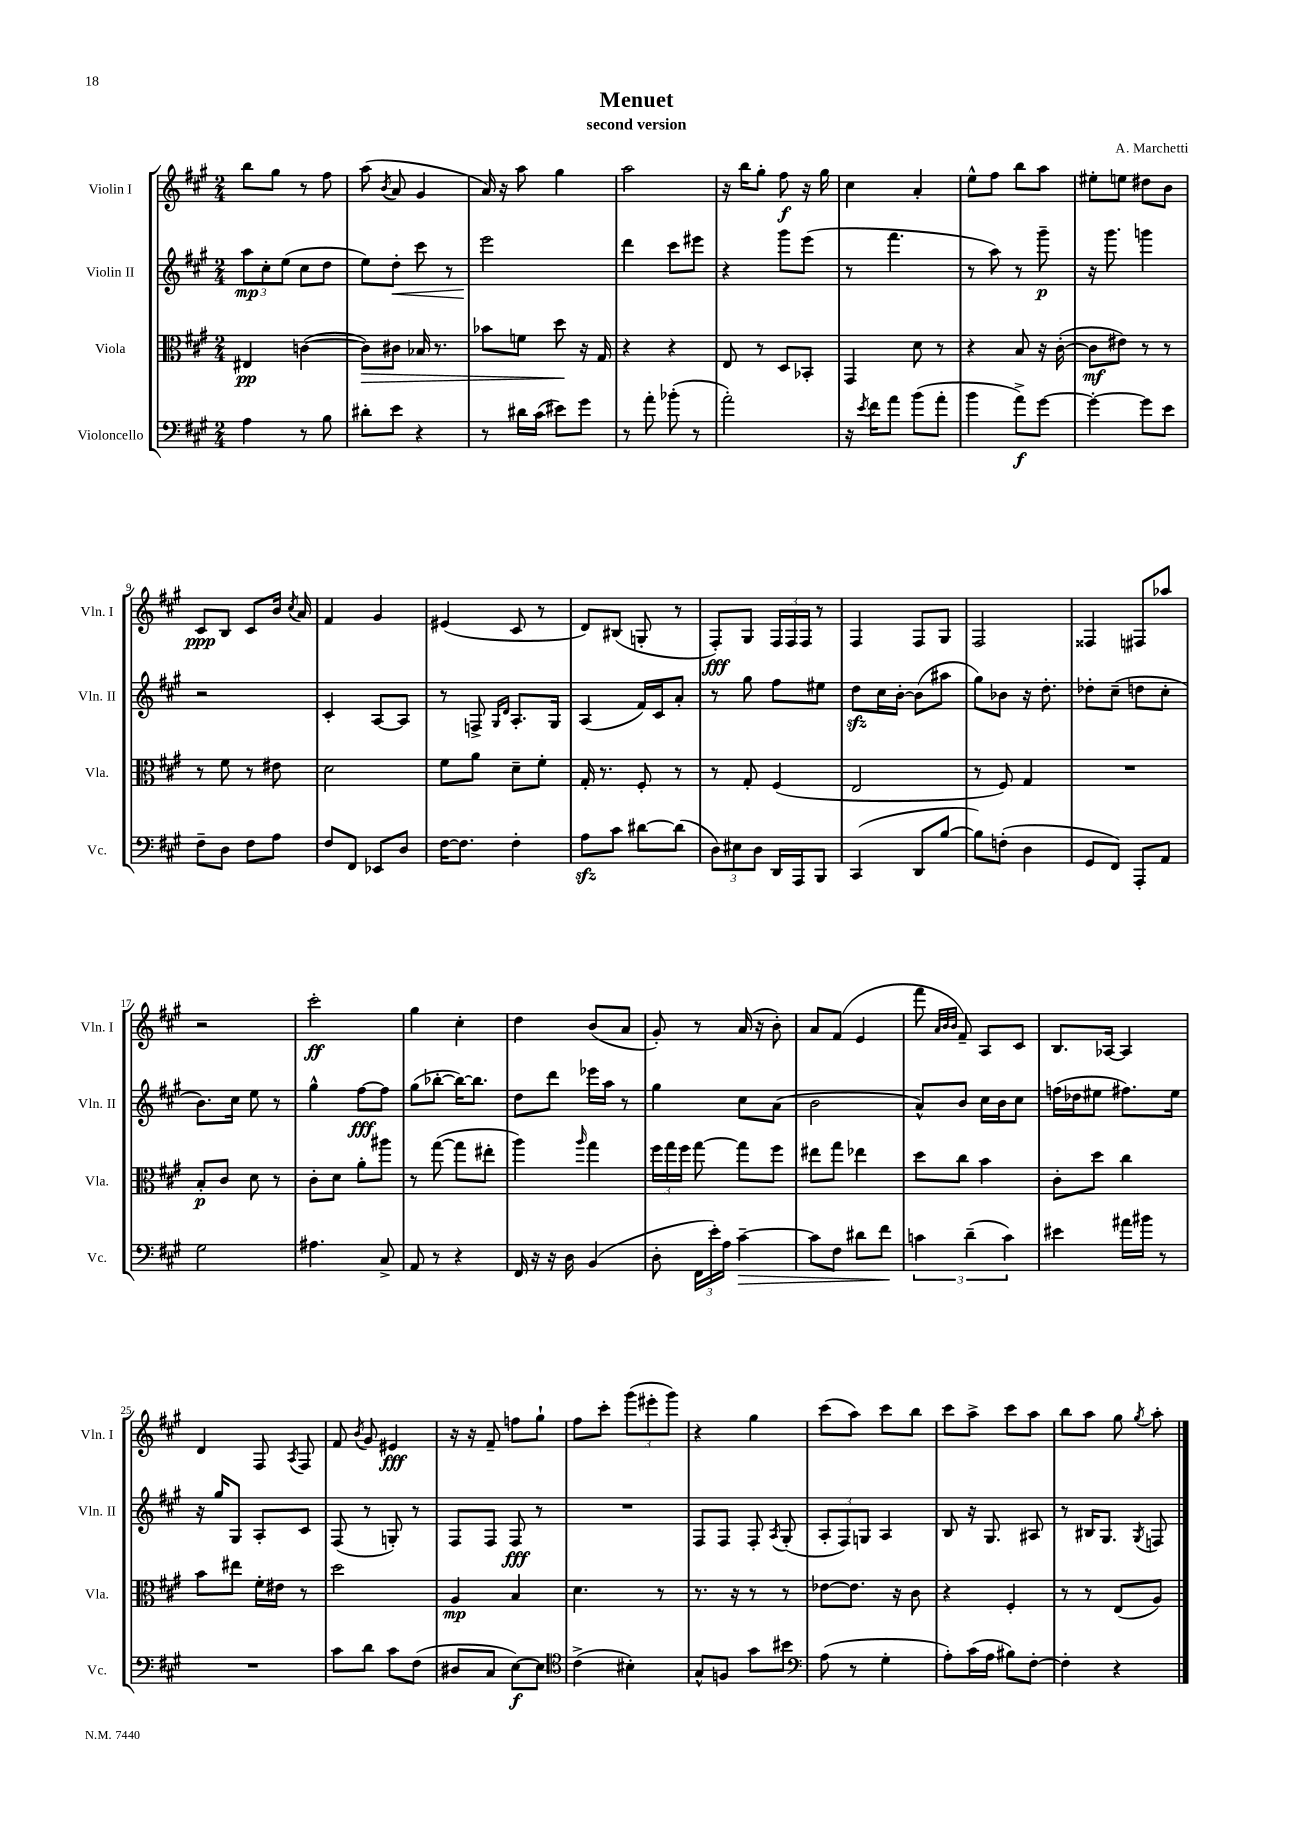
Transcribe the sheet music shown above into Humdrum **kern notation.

**kern	**dynam	**kern	**dynam	**kern	**dynam	**kern	**dynam
*part4	*part4	*part3	*part3	*part2	*part2	*part1	*part1
*staff4	*staff4	*staff3	*staff3	*staff2	*staff2	*staff1	*staff1
*I"Violoncello	*	*I"Viola	*	*I"Violin II	*	*I"Violin I	*
*I'Vc.	*	*I'Vla.	*	*I'Vln. II	*	*I'Vln. I	*
*clefF4	*	*clefC3	*	*clefG2	*	*clefG2	*
*k[f#c#g#]	*	*k[f#c#g#]	*	*k[f#c#g#]	*	*k[f#c#g#]	*
*M2/4	*	*M2/4	*	*M2/4	*	*M2/4	*
=1	=1	=1	=1	=1	=1	=1	=1
4A\	.	4E#X/	pp	12aa\L	mp	8bb\L	.
.	.	.	.	12cc#'\	.	.	.
.	.	.	.	.	.	8gg#\J	.
.	.	.	.	(12ee\J	.	.	.
8r	.	([4cn\	.	8cc#\L	.	8r	.
8B\	.	.	.	8dd\J	.	8ff#\	.
=2	=2	=2	=2	=2	=2	=2	=2
!	!	!	!LO:HP:b	!	!	!	!
8d#X'\L	.	8c\L])	>	8ee\L)	.	(8aa\	.
.	.	.	.	.	.	8qb/	.
!	!	!	!	!	!LO:HP:b	!	!
8e\J	.	8c#X\J	.	8dd'\J	<	8a/	.
4r	.	16B-X/	.	8ccc#\	.	4g#/	.
.	.	8.r	.	.	.	.	.
.	.	.	.	8r	.	.	.
=3	=3	=3	=3	=3	=3	=3	=3
8r	.	8b-X\L	.	2eee\	.	16a/)	.
.	.	.	.	.	.	16r	.
16d#X\LL	.	8fn\J	.	.	.	8aa\	.
(16c#\JJ	.	.	.	.	.	.	.
8e#X\L)	.	8dd\	.	.	.	4gg#\	.
8g#\J	.	16r	]	.	.	.	.
.	.	16G#/	.	.	.	.	.
.	.	.	.	.	[	.	.
=4	=4	=4	=4	=4	=4	=4	=4
8r	.	4r	.	4ddd\	.	2aa\	.
8a'\	.	.	.	.	.	.	.
(8b-X'\	.	4r	.	8ccc#\L	.	.	.
8r	.	.	.	8eee#X\J	.	.	.
=5	=5	=5	=5	=5	=5	=5	=5
2a'\)	.	8E/	.	4r	.	16r	.
.	.	.	.	.	.	16bb\KL	.
.	.	8r	.	.	.	8gg#'\J	.
.	.	8D/L	.	8ggg#\L	.	8ff#\	f
.	.	8BB-X'/J	.	(8eee\J	.	16r	.
.	.	.	.	.	.	16gg#\	.
=6	=6	=6	=6	=6	=6	=6	=6
16r	.	4GG#/	.	8r	.	4cc#\	.
8qe/	.	.	.	.	.	.	.
16f#\KL	.	.	.	.	.	.	.
8a\J	.	.	.	4.fff#\	.	.	.
(8b\L	.	8d\	.	.	.	4a'/	.
8a'\J	.	8r	.	.	.	.	.
=7	=7	=7	=7	=7	=7	=7	=7
4b\	.	4r	.	8r	.	8ee^^\L	.
.	.	.	.	8aa\)	.	8ff#\J	.
8a^\L)	f	8B/	.	8r	.	8bb\L	.
[8g#\J	.	16r	.	8ggg#~\	p	8aa\J	.
.	.	([16c#'\	.	.	.	.	.
=8	=8	=8	=8	=8	=8	=8	=8
4g#'\_	.	8c#\L]	mf	16r	.	8ee#X'\L	.
.	.	.	.	8.ggg#\	.	.	.
.	.	8e#X\J)	.	.	.	8een\J	.
8g#\L]	.	8r	.	4gggn\	.	8dd#X\L	.
8e\J	.	8r	.	.	.	8b\J	.
!!LO:LB:g=z
=9	=9	=9	=9	=9	=9	=9	=9
8F#~\L	.	8r	.	2r	.	8c#/L	ppp
8D\J	.	8f#\	.	.	.	8B/J	.
8F#\L	.	8r	.	.	.	8c#/L	.
8A\J	.	8e#X\	.	.	.	16b/Jk	.
.	.	.	.	.	.	8qcc#/	.
.	.	.	.	.	.	16a/	.
=10	=10	=10	=10	=10	=10	=10	=10
8F#/L	.	2d\	.	4c#'/	.	4f#/	.
8FF#/J	.	.	.	.	.	.	.
8EE-X/L	.	.	.	[8A/L	.	4g#/	.
8D/J	.	.	.	8A/J]	.	.	.
=11	=11	=11	=11	=11	=11	=11	=11
[16F#\KL	.	8f#\L	.	8r	.	(4e#X/	.
8.F#\J]	.	.	.	.	.	.	.
.	.	8a\J	.	8Fn^/	.	.	.
.	.	.	.	16qqG#/LL	.	.	.
.	.	.	.	16qqd/JJ	.	.	.
4F#'\	.	8d~\L	.	8.A'/L	.	8c#/	.
.	.	8f#'\J	.	.	.	8r	.
.	.	.	.	16G#/Jk	.	.	.
=12	=12	=12	=12	=12	=12	=12	=12
8Azz\L	.	16G#'/	.	(4A/	.	8d/L)	.
.	.	8.r	.	.	.	.	.
8c#\J	.	.	.	.	.	(8B#X/J	.
[8d#X\L	.	8F#'/	.	16f#/LL)	.	8Gn'/	.
.	.	.	.	16c#/J	.	.	.
(8d#\J]	.	8r	.	8a'/J	.	8r	.
=13	=13	=13	=13	=13	=13	=13	=13
12D\L)	.	8r	.	8r	.	8F#'/L)	fff
12E#X\	.	.	.	.	.	.	.
.	.	8G#'/	.	8gg#\	.	8G#/J	.
12D\J	.	.	.	.	.	.	.
16DD/LL	.	(4F#/	.	8ff#\L	.	24F#/LL	.
.	.	.	.	.	.	24F#/	.
16AAA/J	.	.	.	.	.	.	.
.	.	.	.	.	.	24F#/JJ	.
8BBB/J	.	.	.	8ee#X\J	.	8r	.
=14	=14	=14	=14	=14	=14	=14	=14
(4CC#/	.	2E/	.	8ddzz\L	.	4F#/	.
.	.	.	.	16cc#\L	.	.	.
.	.	.	.	[16b'\JJ	.	.	.
8DD/L	.	.	.	(8b\L]	.	8F#/L	.
[8B/J	.	.	.	8aa#X\J	.	8G#/J	.
=15	=15	=15	=15	=15	=15	=15	=15
8B\L])	.	8r	.	8gg#\L)	.	2F#/	.
(8Fn'\J	.	8F#/)	.	8b-X\J	.	.	.
4D\	.	4G#/	.	16r	.	.	.
.	.	.	.	8.dd'\	.	.	.
=16	=16	=16	=16	=16	=16	=16	=16
8GG#/L	.	2r	.	8dd-X'\L	.	4F##X/	.
8FF#/J)	.	.	.	(8cc#~\J	.	.	.
8AAA'/L	.	.	.	8ddn\L	.	8F#X/L	.
8AA/J	.	.	.	8cc#'\J	.	8aa-X/J	.
!!LO:LB:g=z
=17	=17	=17	=17	=17	=17	=17	=17
2G#\	.	8B'/L	p	8.b\L)	.	2r	.
.	.	8c#/J	.	.	.	.	.
.	.	.	.	16cc#\Jk	.	.	.
.	.	8d\	.	8ee\	.	.	.
.	.	8r	.	8r	.	.	.
=18	=18	=18	=18	=18	=18	=18	=18
4.A#X\	.	8c#'\L	.	4gg#^^\	.	2ccc#'\	ff
.	.	8d\J	.	.	.	.	.
.	.	8a'\L	.	[8ff#\L	fff	.	.
8C#^/	.	8aa#X\J	.	8ff#\J]	.	.	.
=19	=19	=19	=19	=19	=19	=19	=19
8AA/	.	8r	.	(8gg#\L	.	4gg#\	.
8r	.	([8gg#\	.	[8bb-X'\J	.	.	.
4r	.	8gg#\L]	.	16bb-\KL_)	.	4cc#'\	.
.	.	.	.	8.bb-\J]	.	.	.
.	.	8ee#X'\J	.	.	.	.	.
=20	=20	=20	=20	=20	=20	=20	=20
16FF#/	.	4aa\)	.	8dd\L	.	4dd\	.
16r	.	.	.	.	.	.	.
16r	.	.	.	8ddd\J	.	.	.
16D\	.	.	.	.	.	.	.
.	.	16qqaa/	.	.	.	.	.
(4BB/	.	4gg#\	.	16eee-X\LL	.	(8b/L	.
.	.	.	.	16aa\JJ	.	.	.
.	.	.	.	8r	.	8a/J	.
=21	=21	=21	=21	=21	=21	=21	=21
8D'\	.	24ff#\LL	.	4gg#\	.	8g#'/)	.
.	.	24gg#\	.	.	.	.	.
.	.	24ff#\JJ	.	.	.	.	.
24FF#\LL	.	[8gg#\	.	.	.	8r	.
24e'\)	.	.	.	.	.	.	.
24A\JJ	.	.	.	.	.	.	.
!	!LO:HP:b	!	!	!	!	!	!
[4c#~\	>	8gg#\L]	.	8cc#\L	.	(16a/	.
.	.	.	.	.	.	16r	.
.	.	8ff#\J	.	(8a\J	.	8b'\)	.
=22	=22	=22	=22	=22	=22	=22	=22
8c#\L]	.	8ee#X\L	.	2b\	.	8a/L	.
8F#\J	.	8gg#\J	.	.	.	(8f#/J	.
8d#X\L	.	4ee-X\	.	.	.	4e/	.
8f#\J	.	.	.	.	.	.	.
.	]	.	.	.	.	.	.
=23	=23	=23	=23	=23	=23	=23	=23
6cn\	.	8dd\L	.	8a^^/L)	.	8fff#\	.
.	.	.	.	.	.	32qqa/LLL	.
.	.	.	.	.	.	32qqb/	.
.	.	.	.	.	.	32qqb/JJJ	.
.	.	8cc#\J	.	8b/J	.	8f#~/)	.
(6d~\	.	.	.	.	.	.	.
.	.	4b\	.	16cc#\LL	.	8A/L	.
.	.	.	.	16b\J	.	.	.
6c\)	.	.	.	.	.	.	.
.	.	.	.	8cc#\J	.	8c#/J	.
=24	=24	=24	=24	=24	=24	=24	=24
4e#X\	.	8c#'\L	.	(16ffn\LL	.	8.B/L	.
.	.	.	.	16dd-X\J	.	.	.
.	.	8dd\J	.	8ee#X\J	.	.	.
.	.	.	.	.	.	[16A-X/Jk	.
16a#X\LL	.	4cc#\	.	8.ff#X\L)	.	4A-/]	.
16b#X\JJ	.	.	.	.	.	.	.
8r	.	.	.	.	.	.	.
.	.	.	.	16ee#\Jk	.	.	.
!!LO:LB:g=z
=25	=25	=25	=25	=25	=25	=25	=25
2r	.	8b\L	.	16r	.	4d/	.
.	.	.	.	16gg#/KL	.	.	.
.	.	8ee#X\J	.	8G#/J	.	.	.
.	.	16f#'\LL	.	8A'/L	.	8F#/	.
.	.	16e#X\JJ	.	.	.	.	.
.	.	.	.	.	.	8qA/	.
.	.	8r	.	8c#/J	.	8F#/	.
=26	=26	=26	=26	=26	=26	=26	=26
8c#\L	.	2dd\	.	(8F#/	.	8f#/	.
.	.	.	.	.	.	8qb/	.
8d\J	.	.	.	8r	.	8g#/	.
8c#\L	.	.	.	8Gn'/)	.	4e#X/	fff
(8F#\J	.	.	.	8r	.	.	.
=27	=27	=27	=27	=27	=27	=27	=27
8D#X/L	.	4A/	mp	8F#/L	.	16r	.
.	.	.	.	.	.	16r	.
8C#/J	.	.	.	8F#/J	.	8f#~/	.
[8E\L)	f	4B/	.	8F#/	fff	8ffn\L	.
8E\J]	.	.	.	8r	.	8gg#`\J	.
=28	=28	=28	=28	=28	=28	=28	=28
*clefC4	*	*	*	*	*	*	*
(4c#^\	.	4.d\	.	2r	.	8ff#\L	.
.	.	.	.	.	.	8ccc#'\J	.
4B#X'\)	.	.	.	.	.	(12ggg#\L	.
.	.	.	.	.	.	12eee#X'\	.
.	.	8r	.	.	.	.	.
.	.	.	.	.	.	12ggg#\J)	.
=29	=29	=29	=29	=29	=29	=29	=29
8G#^^/L	.	8.r	.	8F#/L	.	4r	.
8Fn/J	.	.	.	8F#/J	.	.	.
.	.	16r	.	.	.	.	.
8g#\L	.	8r	.	8F#'/	.	4gg#\	.
.	.	.	.	8qA/	.	.	.
8b#X\J	.	8r	.	(8G#'/	.	.	.
=30	=30	=30	=30	=30	=30	=30	=30
*clefF4	*	*	*	*	*	*	*
(8A\	.	[8e-X\L	.	12A'/L	.	(8ccc#\L	.
.	.	.	.	12F#/)	.	.	.
8r	.	8.e-\J]	.	.	.	8aa\J)	.
.	.	.	.	12Gn/J	.	.	.
4G#'\	.	.	.	4A/	.	8ccc#\L	.
.	.	16r	.	.	.	.	.
.	.	8c#\	.	.	.	8bb\J	.
=31	=31	=31	=31	=31	=31	=31	=31
8A'\L)	.	4r	.	8B/	.	8ccc#\L	.
(16c#\L	.	.	.	16r	.	8aa^\J	.
16A\JJ	.	.	.	8.G#/	.	.	.
8B#X\L)	.	4F#'/	.	.	.	8ccc#\L	.
[8F#'\J	.	.	.	8A#X/	.	8aa\J	.
=32	=32	=32	=32	=32	=32	=32	=32
4F#'\]	.	8r	.	8r	.	8bb\L	.
.	.	8r	.	16B#X/KL	.	8aa\J	.
.	.	.	.	8.G#/J	.	.	.
4r	.	(8E/L	.	.	.	8gg#\	.
.	.	.	.	8qG#/	.	8qgg#/	.
.	.	8A/J)	.	8Fn/	.	8aa'\	.
==	==	==	==	==	==	==	==
*-	*-	*-	*-	*-	*-	*-	*-
